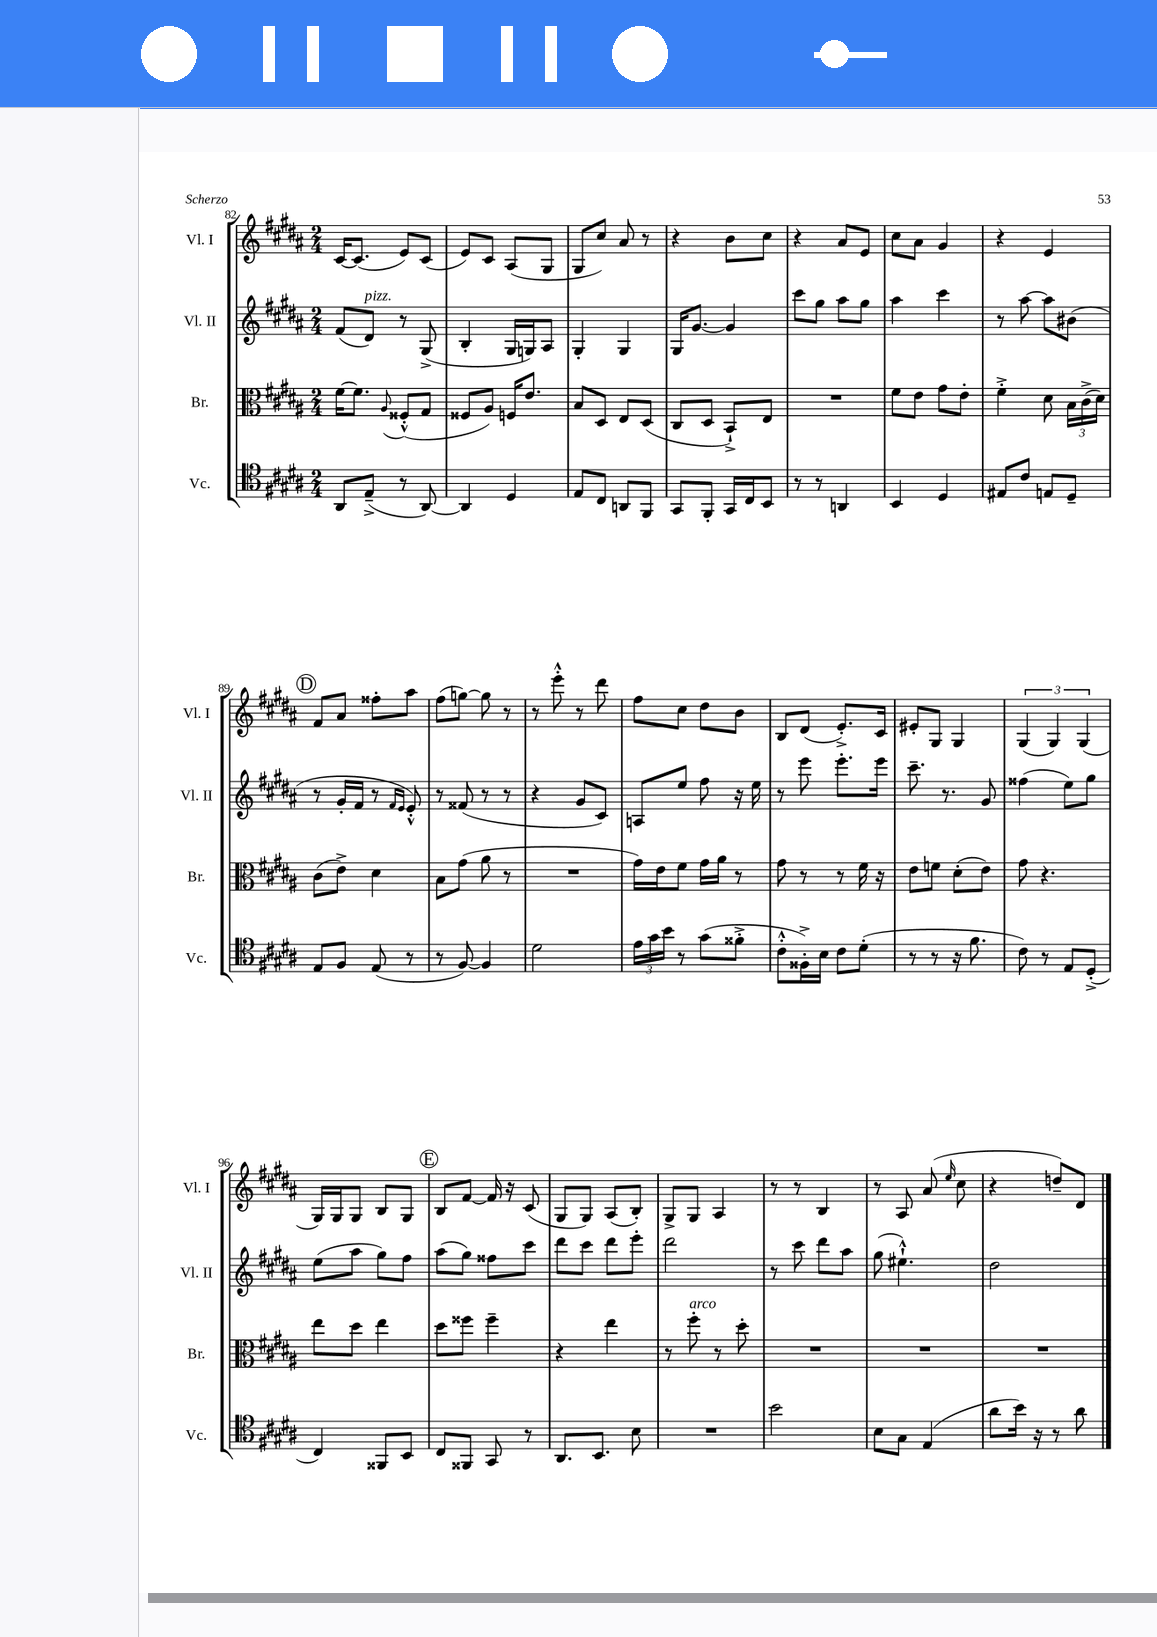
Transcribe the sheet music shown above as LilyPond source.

<<
\new StaffGroup <<
\new Staff = "s0" \with { instrumentName = "Vl. I" shortInstrumentName = "Vl. I" } {
    \clef treble \key b \major \numericTimeSignature \time 2/4
    \autoBeamOff cis'16[~ cis'8.]( e'8[) cis'8]( |
    e'8[) cis'8] ais8[( gis8] |
    gis8[ cis''8]) ais'8 r8 |
    r4 b'8[ cis''8] |
    r4 ais'8[ e'8] |
    cis''8[ ais'8] gis'4 |
    r4 e'4 |
    \mark \markup { \circle "D" } fis'8[ ais'8] fisis''8[-. ais''8] |
    fis''8[( g''8]~) g''8 r8 |
    r8 e'''8-.-^ r8 dis'''8 |
    fis''8[ cis''8] dis''8[ b'8] |
    b8[ dis'8]( e'8.[-.->) cis'16] |
    eis'8[-. gis8] gis4 |
    \tuplet 3/2 { gis4( gis4) gis4( } |
    gis16[) gis16 gis8] b8[ gis8] |
    \mark \markup { \circle "E" } b8[ fis'8]~ fis'16 r16 cis'8( |
    gis8[ gis8]) ais8[( b8]-.) |
    gis8[-> gis8] ais4 |
    r8 r8 b4 |
    r8 ais8 ais'8( \grace { e''16 } cis''8 |
    r4 d''8[--) dis'8] \bar "|." |
}
\new Staff = "s1" \with { instrumentName = "Vl. II" shortInstrumentName = "Vl. II" } {
    \clef treble \key b \major \numericTimeSignature \time 2/4
    \autoBeamOff fis'8[( dis'8]^\markup { \italic "pizz." }) r8 gis8->( |
    b4-. gis16[ g16) ais8] |
    gis4-. gis4 |
    gis16[ gis'8.]~ gis'4 |
    cis'''8[ gis''8] ais''8[ gis''8] |
    ais''4 cis'''4 |
    r8 ais''8~ ais''8[ bis'8]( |
    \mark \markup { \circle "D" } r8 gis'16[-. fis'16] r8 \grace { fis'16[ e'16] } e'8-.-^) |
    r8 fisis'8( r8 r8 |
    r4 gis'8[ cis'8]) |
    a8[ e''8] fis''8 r16 e''16 |
    r8 e'''8 e'''8.[-. e'''16] |
    cis'''8.-- r8. gis'8 |
    fisis''4( e''8[) gis''8] |
    e''8[( ais''8] gis''8[) fis''8] |
    \mark \markup { \circle "E" } ais''8[( gis''8]) fisis''8[ cis'''8] |
    dis'''8[ cis'''8] dis'''8[ e'''8]-. |
    dis'''2 |
    r8 cis'''8 dis'''8[ ais''8] |
    gis''8( eis''4.-!-^) |
    dis''2 \bar "|." |
}
\new Staff = "s2" \with { instrumentName = "Br." shortInstrumentName = "Br." } {
    \clef alto \key b \major \numericTimeSignature \time 2/4
    \autoBeamOff fis'16[~ fis'8.] \appoggiatura { ais8 } fisis8[-.-^( gis8] |
    fisis8[ ais8]) f16[ e'8.] |
    b8[ dis8] e8[ dis8]( |
    cis8[ dis8] b,8[-!->) e8] |
    R2 |
    fis'8[ e'8] gis'8[ e'8]-. |
    fis'4-.-> dis'8 \tuplet 3/2 { b16[ cis'16->( dis'16]) } |
    \mark \markup { \circle "D" } cis'8[( e'8]->) dis'4 |
    b8[ gis'8]( ais'8 r8 |
    R2 |
    gis'16[) e'16 fis'8] gis'16[ ais'16] r8 |
    gis'8 r8 r8 fis'16 r16 |
    e'8[ f'8] dis'8[-.( e'8]) |
    gis'8 r4. |
    e''8[ dis''8] e''4 |
    \mark \markup { \circle "E" } dis''8[ fisis''8] fisis''4-- |
    r4 e''4 |
    r8 fis''8-.^\markup { \italic "arco" } r8 dis''8-. |
    R2 |
    R2 |
    R2 \bar "|." |
}
\new Staff = "s3" \with { instrumentName = "Vc." shortInstrumentName = "Vc." } {
    \clef tenor \key b \major \numericTimeSignature \time 2/4
    \autoBeamOff ais,8[ e8]--->( r8 ais,8~) |
    ais,4 dis4 |
    e8[ cis8] a,8[ fis,8] |
    gis,8[ fis,8]-. gis,16[ cis16 b,8] |
    r8 r8 a,4 |
    b,4 dis4 |
    eis8[ cis'8] e8[ dis8]-- |
    \mark \markup { \circle "D" } e8[ fis8] e8( r8 |
    r8 fis8~) fis4 |
    dis'2 |
    \tuplet 3/2 { e'16[ gis'16 b'16] } r8 gis'8[( fisis'8]-.-> |
    cis'8[-.-^ fisis16-.->) b16] cis'8[ dis'8]-.( |
    r8 r8 r16 fis'8. |
    cis'8) r8 e8[ dis8]-.->( |
    cis4) fisis,8[ b,8] |
    \mark \markup { \circle "E" } cis8[ fisis,8] gis,8 r8 |
    ais,8.[ b,8.] b8 |
    R2 |
    b'2 |
    b8[ gis8] e4( |
    ais'8[ b'16]) r16 r8 ais'8 \bar "|." |
}
>>
>>
\layout { \context { \Score currentBarNumber = #82 } }
